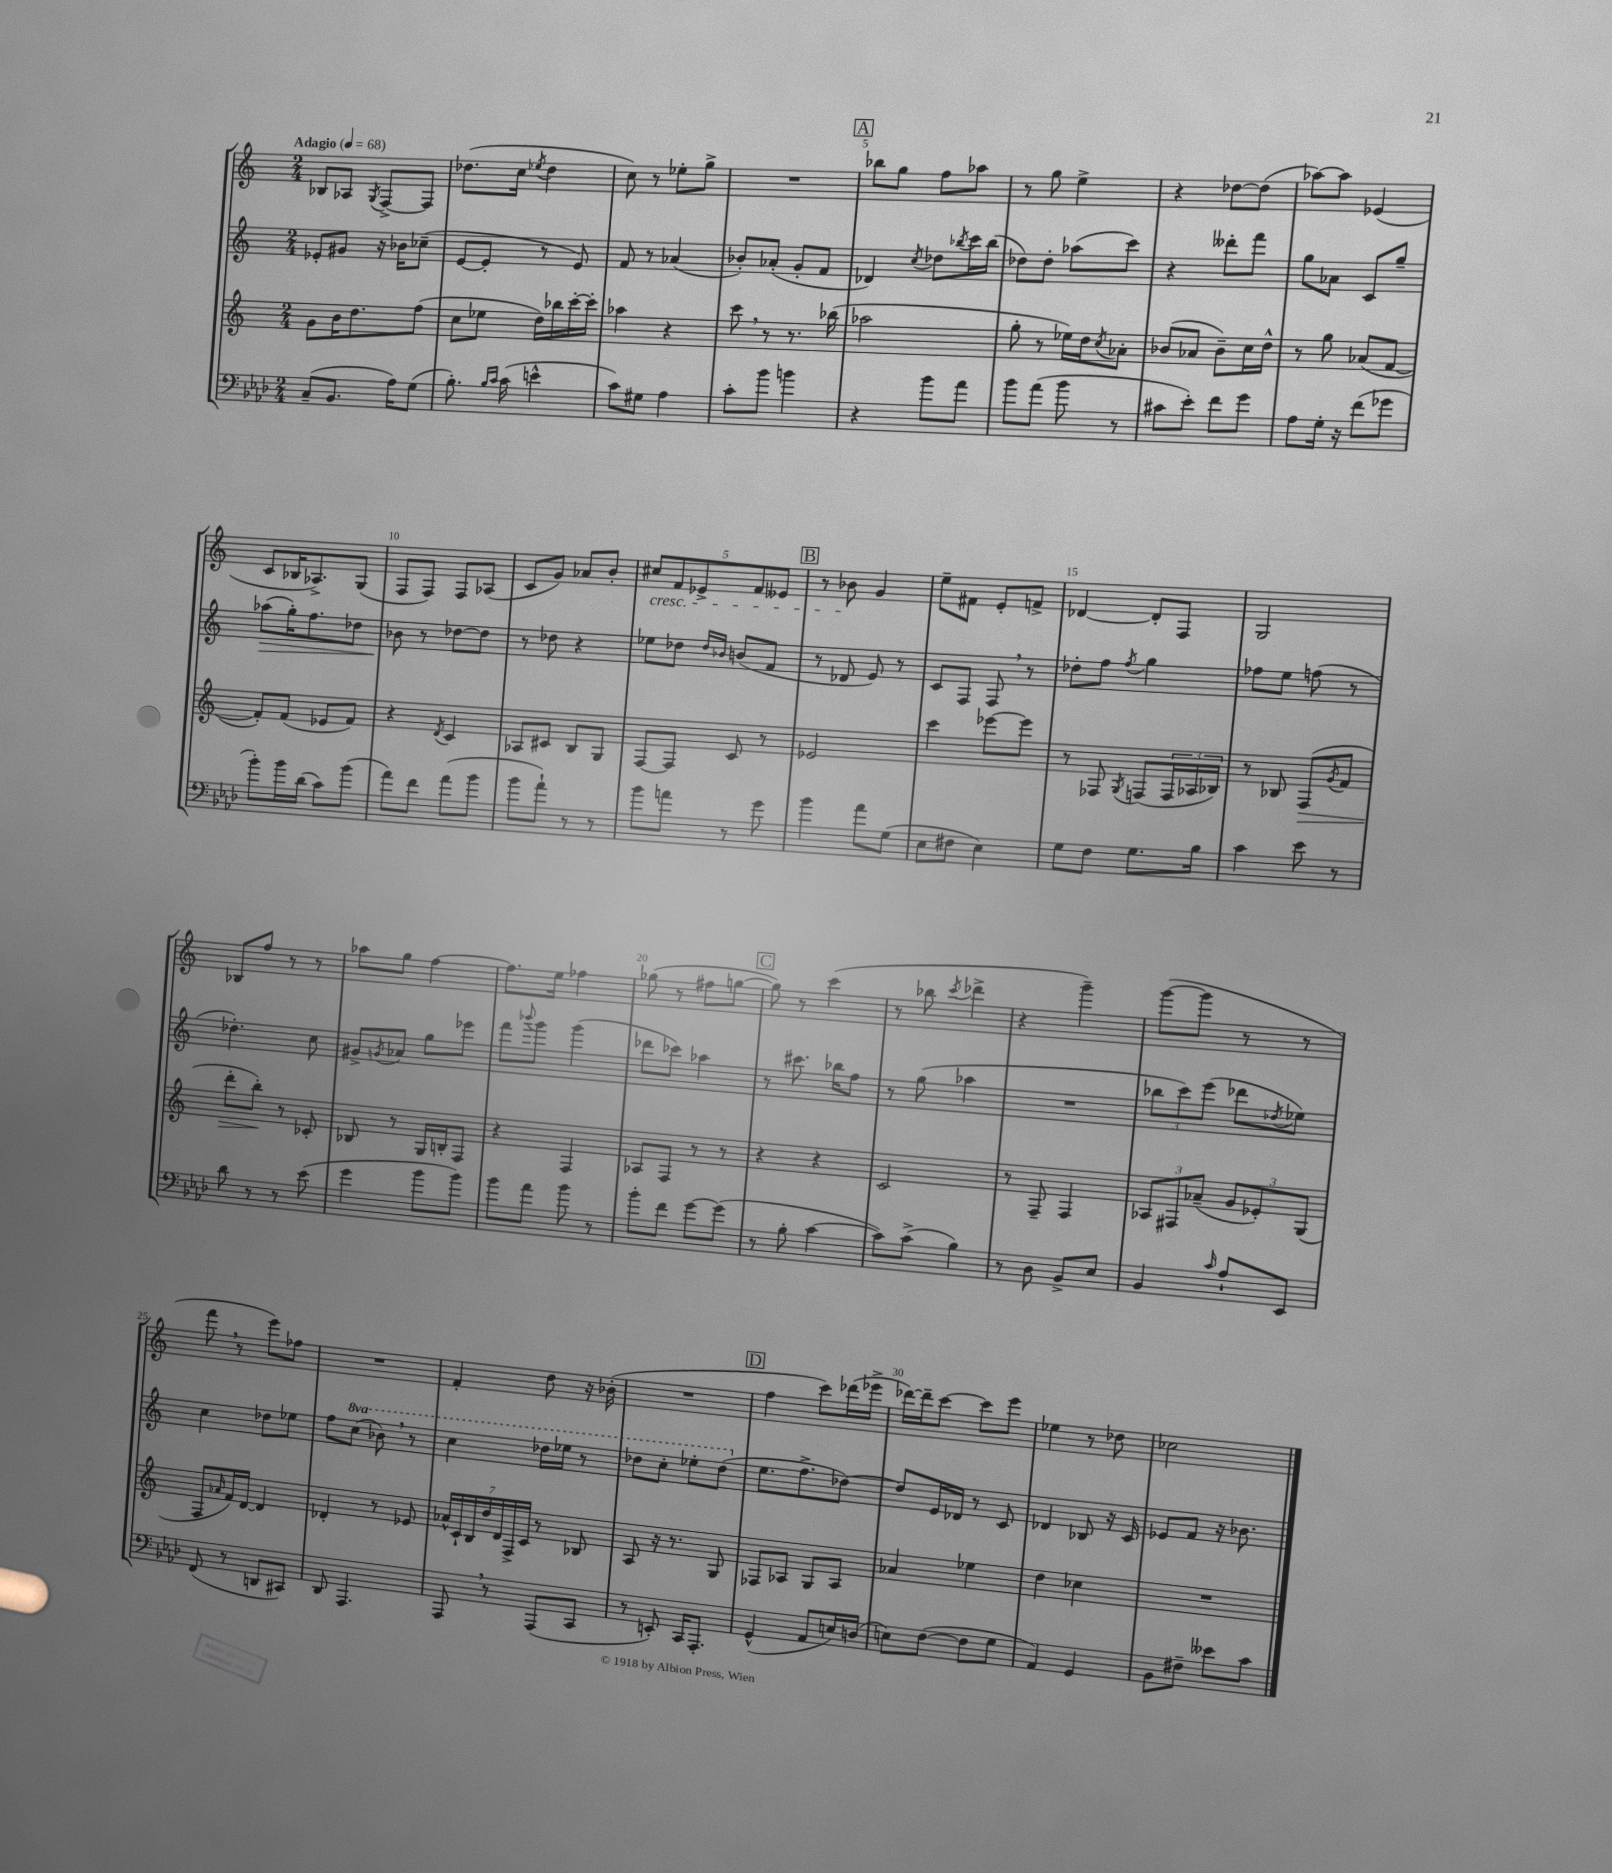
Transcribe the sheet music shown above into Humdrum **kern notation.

**kern	**kern	**dynam	**kern	**dynam	**kern
*part4	*part3	*part3	*part2	*part2	*part1
*staff4	*staff3	*staff3	*staff2	*staff2	*staff1
*clefF4	*clefG2	*	*clefG2	*	*clefG2
*k[b-e-a-d-]	*k[]	*	*k[]	*	*k[]
*M2/4	*M2/4	*	*M2/4	*	*M2/4
*MM68	*MM68	*	*MM68	*	*MM68
=1	=1	=1	=1	=1	=1
!	!	!	!	!	!LO:TX:a:B:t=Adagio
(8C~/L	8g\L	.	8e-X'/L	.	8B-X/L
8.BB-/J	16b\K	.	8g#X/J	.	8A-X/J
.	8.dd\	.	.	.	.
.	.	.	.	.	8qG/
.	.	.	16r	.	[8F^/L
16A-\KL)	.	.	16b-X\KL	.	.
(8G\J	(8ff\J	.	(8cc-X~\J	.	8F/J]
=2	=2	=2	=2	=2	=2
8.B-'\)	8cc\L	.	[8e/L	.	(8.dd-X\L
.	8ee-X\J	.	8e'/J]	.	.
16qqB-/LL	.	.	.	.	.
16qqc/JJ	.	.	.	.	.
(16c\	.	.	.	.	16cc\Jk
.	.	.	.	.	8qee-X/
4en^^\	16dd\LL)	.	8r	.	4dd-\
.	16bb-X\	.	.	.	.
.	[16ccc'\	.	8e/)	.	.
.	16ccc'\JJ]	.	.	.	.
=3	=3	=3	=3	=3	=3
8c\L)	4aa-X\	.	8f/	.	8cc\)
8G#X\J	.	.	8r	.	8r
4A-\	4r	.	(4a-X/	.	8ee-X'\L
.	.	.	.	.	8gg^\J
=4	=4	=4	=4	=4	=4
8c'\L	8ccc,\	.	8b-X'/L)	.	2r
8b-\J	8r	.	(8a-X'/J	.	.
4bn\	8.r	.	8g'/L	.	.
.	.	.	8f/J	.	.
.	(16bb-X\	.	.	.	.
!!LO:REH:place=s1:t=A
=5	=5	=5	=5	=5	=5
4r	2aa-X\	.	4d-X/)	.	8bb-X\L
.	.	.	.	.	8gg\J
.	.	.	8qcc/	.	.
8b-\L	.	.	8dd-X\L	.	8ff\L
.	.	.	8qbb-X/	.	.
8a-\J	.	.	16ccc\L	.	8aa-X\J
.	.	.	(16bb-\JJ	.	.
=6	=6	=6	=6	=6	=6
8b-\L	8gg'\	.	8dd-X\L)	.	8r
(8a-\J	8r	.	8dd-'\J	.	8gg\
8b-\	16ee-X\LL)	.	(8aa-X\L	.	4ee^\
.	16dd\J	.	.	.	.
.	8qcc/	.	.	.	.
8r	8a-X'\J	.	8ccc\J)	.	.
=7	=7	=7	=7	=7	=7
8c#X\L	(8b-X/L	.	4r	.	4r
8e-'\J)	8a-X/J	.	.	.	.
8f\L	8b-~\L)	.	8ddd--X'\L	.	[8dd-X\L
8g\J	16cc\L	.	8fff\J	.	(8dd-\J]
.	16dd^^\JJ	.	.	.	.
=8	=8	=8	=8	=8	=8
8A-\L	8r	.	8gg\L	.	[8aa-X\L)
16G'\Jk	8gg\	.	8a-X\J	.	8aa-\J]
16r	.	.	.	.	.
(8f\L	(8a-X/L	.	8c/L	.	(4e-X/
8g-X\J	[8f/J	.	8gg~/J	.	.
!!LO:LB:g=z
=9	=9	=9	=9	=9	=9
!	!	!	!	!LO:HP:b	!
8b-'\L)	8f'/L])	.	(8aa-X\L	>	8c/L
16b-\L	(8f/J	.	16gg'\K)	.	16B-X/K
(16d-\JJ	.	.	8.ff\	.	8.A-X^/)
8c\L)	8e-X/L	.	.	.	.
(8b-\J	8f/J)	.	8dd-X\J	.	(8G/J
=10	=10	=10	=10	=10	=10
8a-\L)	4r	.	8b-X\	.	8F/L
8f\J	.	.	8r	]	8F/J)
.	8qd/	.	.	.	.
(8a-\L	4c/	.	[8dd-X\L	.	8F/L
8b-\J	.	.	8dd-\J]	.	(8A-X/J
=11	=11	=11	=11	=11	=11
8b-\L	8A-X/L	.	8r	.	8c/L
8a-`\J)	8c#X/J	.	8dd-X\	.	8g/J)
8r	8B/L	.	4r	.	8a-X/L
8r	8G/J	.	.	.	8b'/J
=12	=12	=12	=12	=12	=12
!	!	!	!	!	!LO:TX:b:i:t=cresc.
8b-\L	[8F/L	.	8ee-X\L	.	10cc#X/L
.	.	.	.	.	10f/
8an\J	8F/J]	.	8dd-X\J	.	.
.	.	.	.	.	10e-X^/
.	.	.	16qqdd-/LL	.	.
.	.	.	16qqb-X/JJ	.	.
8r	8c/	.	(8bn/L	.	.
.	.	.	.	.	10f/
8g\	8r	.	8f/J	.	.
.	.	.	.	.	10e--X/J
!!LO:REH:place=s1:t=B
=13	=13	=13	=13	=13	=13
4b-\	2e-X/	.	8r	.	8r
.	.	.	8d-X/	.	8b-X\
8a-\L	.	.	8e/)	.	4g/
(8G\J	.	.	8r	.	.
=14	=14	=14	=14	=14	=14
8E-\L	4ccc\	.	8c/L	.	8ee~\L
8F#X\J	.	.	8F/J	.	8f#X\J
4E-\)	[8eee-X\L	.	8F,/	.	8e'/L
.	8eee-\J]	.	8r	.	8fn^/J
=15	=15	=15	=15	=15	=15
8G\L	8r	.	8dd-X'\L	.	[4d-X/
8F\J	8F-X/	.	8ff\J	.	.
.	8qG/	.	8qff/	.	.
8.G\L	(8Fn/L	.	4gg\	.	8d-'/L]
.	24F/L	.	.	.	8F/J
.	24A-X/	.	.	.	.
16B-\Jk	.	.	.	.	.
.	24B-X/JJ)	.	.	.	.
=16	=16	=16	=16	=16	=16
4c\	8r	.	8ff-X\L	.	2G/
.	8B-X/	.	8ee\J	.	.
!	!	!LO:HP:b	!	!	!
8e-\	(8F/L	>	(8ffn\	.	.
.	8qg/	.	.	.	.
8r	8f/J	.	8r	.	.
!!LO:LB:g=z
=17	=17	=17	=17	=17	=17
8d-\	8ddd'\L	.	4.dd-X'\)	.	8B-X/L
8r	8bb'\J)	.	.	.	8ff/J
8r	8r	]	.	.	8r
(8e-\	8c-X'/	.	8cc\	.	8r
=18	=18	=18	=18	=18	=18
4g\	8B-X/	.	8g#X^/L	.	8aa-X\L
.	.	.	8qgn/	.	.
.	8r	.	8a-X/J	.	8gg\J
8b-\L	16G/LL	.	8gg\L	.	[4ff\
.	16Bn'/J	.	.	.	.
8b-\J)	8F/J	.	8eee-X\J	.	.
=19	=19	=19	=19	=19	=19
8b-\L	4r	.	8fff\L	.	8.ff\L]
.	.	.	8qqbbb-X/	.	.
8a-\J	.	.	8ggg\J	.	.
.	.	.	.	.	16ee\Jk
8b-\	4F/	.	(4ggg\	.	4ff-X\
8r	.	.	.	.	.
=20	=20	=20	=20	=20	=20
8b-'\L	8A-X/L	.	8ddd-X\L	.	(8gg-X\
8f\J	8F/J	.	8ccc-X\J)	.	8r
[8g\L	8r	.	4aa-X\	.	8ff#X\L
(8g\J]	8r	.	.	.	[8ggn\J
!!LO:REH:place=s1:t=C
=21	=21	=21	=21	=21	=21
8r	4r	.	8r	.	8gg\])
8B-'\	.	.	8.ccc#X\	.	8r
[4c\	4r	.	.	.	(4ccc\
.	.	.	16bb-X\KL	.	.
.	.	.	8ff\J	.	.
=22	=22	=22	=22	=22	=22
8c\L])	2c/	.	8r	.	8r
(8c^\J	.	.	(8gg\	.	8bb-X\
.	.	.	.	.	8qccc/
4B-\)	.	.	4aa-X\	.	4ddd-X^\
=23	=23	=23	=23	=23	=23
8r	8r	.	2r	.	4r
8D-\	8F~/	.	.	.	.
8BB-^/L	4F/	.	.	.	4ggg~\)
8E-/J	.	.	.	.	.
=24	=24	=24	=24	=24	=24
4BB-/	12A-X/L	.	12bb-X\L	.	([8ggg\L
.	12F#X/	.	12ccc\)	.	.
.	.	.	.	.	8ggg\J]
.	(12a-X~/J	.	(12eee\J	.	.
16qqc/	.	.	.	.	.
8A-`/L	12g/L	.	8ddd-X\L	.	8r
.	12e-X'/)	.	.	.	.
.	.	.	8qdd-X/	.	.
8EE-/J	.	.	8ee-X\J)	.	8r
.	(12G/J	.	.	.	.
!!LO:LB:g=z
=25	=25	=25	=25	=25	=25
(8FF/	8F/L	.	4cc\	.	8fff,\
.	16qqa-X/	.	.	.	.
8r	16f/L)	.	.	.	8r
.	[16d/JJ	.	.	.	.
8DDn/L	4d/]	.	8dd-X\L	.	8eee\L)
8CC#X/J)	.	.	8ee-X\J	.	8ff-X\J
=26	=26	=26	=26	=26	=26
8DD-/	4d-X'/	.	8ff\L	.	2r
*	*	*	*8va	*	*
4.AAA-/	.	.	(8ccc\J	.	.
.	8r	.	8bb-X,\)	.	.
.	8e-X/	.	8r	.	.
=27	=27	=27	=27	=27	=27
8AAA-,/	28a-X^^/LL	.	4ccc\	.	4f'/
.	28c`/	.	.	.	.
.	28B/	.	.	.	.
.	28dd/	.	.	.	.
8r	.	.	.	.	.
.	28d/	.	.	.	.
.	28F^/	.	.	.	.
.	28c/JJ	.	.	.	.
(8AAA-/L	8r	.	16ddd-X\LL	.	8dd\
.	.	.	16eee-X\JJ	.	.
8CC/J	8B-X/	.	8r	.	16r
.	.	.	.	.	(16b-X'\
=28	=28	=28	=28	=28	=28
8r	8A/	.	8ddd-X\L	.	2r
8EEn'/)	16r	.	8ccc'\J	.	.
.	8.r	.	.	.	.
16CC/KL	.	.	8eee-X'\L	.	.
8.AAA-'/J	.	.	.	.	.
.	8G/	.	(8ddd-\J	.	.
!!LO:REH:place=s1:t=D
=29	=29	=29	=29	=29	=29
*	*	*	*X8va	*	*
(4GG^^/	8F-X/L	.	8.ee\L	.	4ff\
.	8A-X/J	.	.	.	.
.	.	.	8.ff^\	.	.
8AA-/L	8G/L	.	.	.	8ccc\L)
16En/L)	8A-/J	.	[8dd-X\J)	.	(16ddd-X\L
(16Dn/JJ	.	.	.	.	16eee-X^\JJ
=30	=30	=30	=30	=30	=30
8En\L)	4a-X/	.	8dd-/L]	.	[16ddd-X\LL)
.	.	.	.	.	16ddd-~\J]
([8F\J	.	.	16e/L	.	[8ccc\J
.	.	.	16d-X/JJ	.	.
8F\L]	4ee-X\	.	8r	.	8ccc\L]
8G\J	.	.	8c/	.	8eee\J
=31	=31	=31	=31	=31	=31
4AA-/)	4dd\	.	4d-X/	.	4ee-X\
4GG/	4cc-X\	.	8B-X/	.	8r
.	.	.	16r	.	8dd-X\
.	.	.	16c/	.	.
=32	=32	=32	=32	=32	=32
8BB-\L	2r	.	8e-X/L	.	2cc-X\
8F#X~\J	.	.	8f/J	.	.
8e--X\L	.	.	16r	.	.
.	.	.	8.b-X\	.	.
8c\J	.	.	.	.	.
==	==	==	==	==	==
*-	*-	*-	*-	*-	*-
